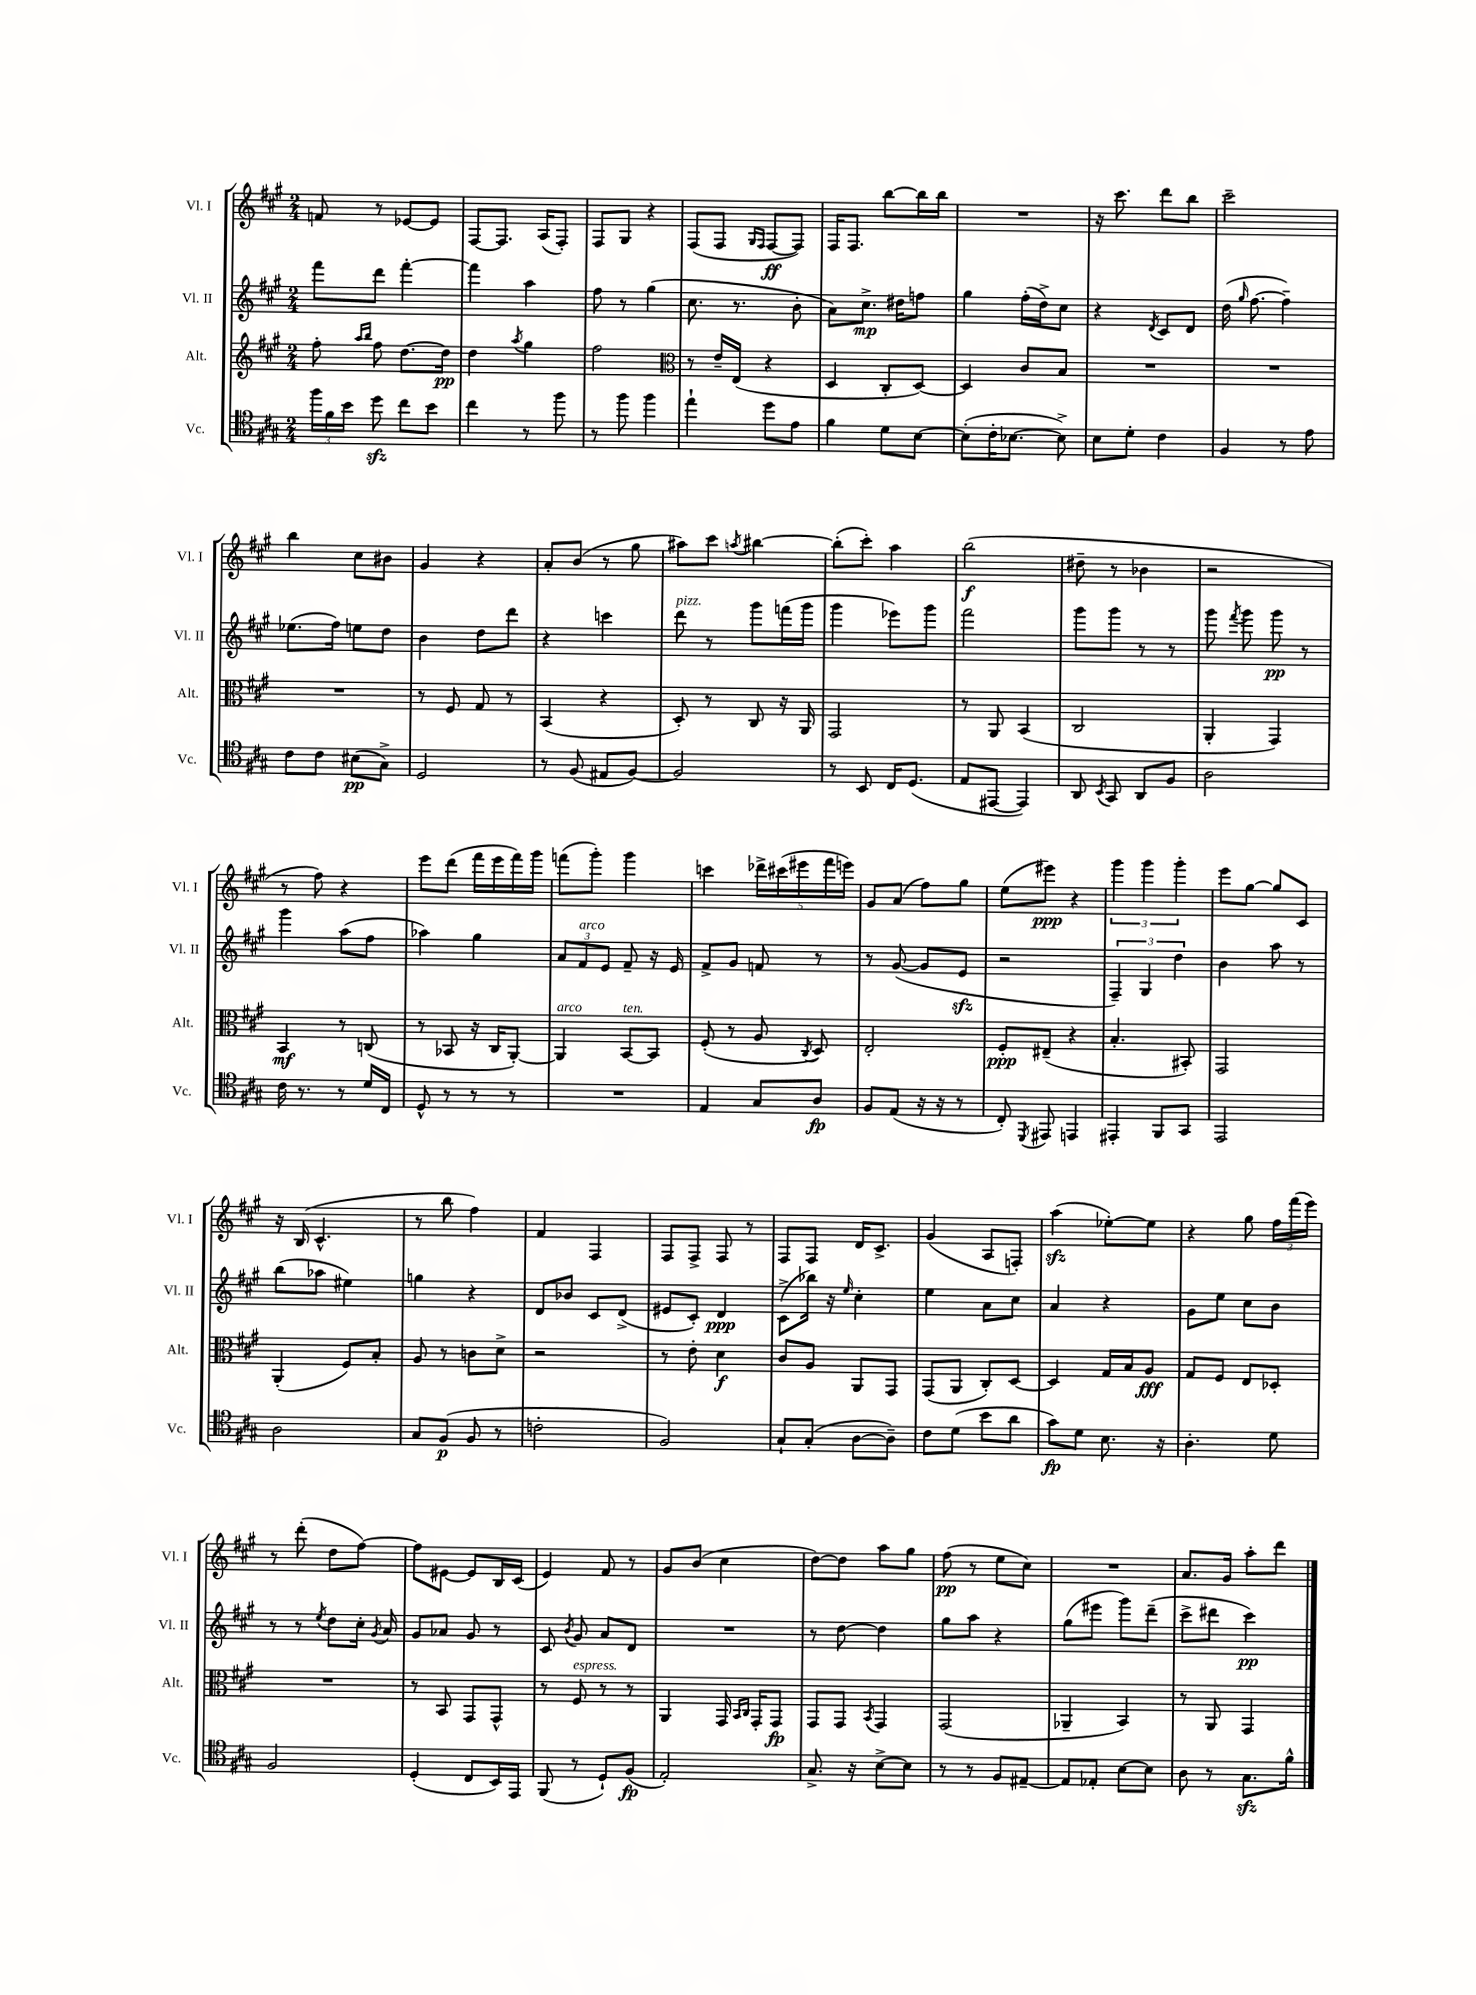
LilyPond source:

<<
\new StaffGroup <<
\new Staff = "s0" \with { instrumentName = "Vl. I" shortInstrumentName = "Vl. I" } {
    \clef treble \key a \major \numericTimeSignature \time 2/4
    \autoBeamOff f'8 r8 ees'8[~ ees'8] |
    fis8[~ fis8.] a16[( fis8]-.) |
    fis8[ gis8] r4 |
    fis8[( fis8] \grace { gis16[ fis16] } fis8[~\ff fis8]) |
    fis16[ fis8.] b''8[~ b''16 b''16] |
    R2 |
    r16 cis'''8. d'''8[ b''8] |
    cis'''2-- |
    b''4 cis''8[ bis'8] |
    gis'4 r4 |
    a'8[-. b'8]( r8 gis''8 |
    ais''8[) cis'''8] \acciaccatura { a''8 } bis''4~ |
    bis''8[-.( cis'''8]-.) a''4 |
    b''2\f( |
    dis''8-- r8 bes'4 |
    r2 |
    r8 fis''8) r4 |
    e'''8[ d'''8]( fis'''16[ e'''16 fis'''16) gis'''16] |
    f'''8[( gis'''8]-.) gis'''4 |
    c'''4 \tuplet 5/4 { des'''16[-> cis'''16( eis'''16 fis'''16 e'''16]) } |
    gis'8[ a'8]( fis''8[) gis''8] |
    e''8[( eis'''8]\ppp) r4 |
    \tuplet 3/2 { gis'''4 gis'''4 gis'''4-. } |
    e'''8[ gis''8]~ gis''8[ cis'8] |
    r16 b16( cis'4.-^ |
    r8 b''8 fis''4) |
    fis'4 fis4 |
    fis8[ fis8]-> fis8 r8 |
    fis8[ fis8] d'16[ cis'8.]-> |
    gis'4( a8[ f8]-.) |
    a''4\sfz( ees''8[~-.) ees''8] |
    r4 gis''8 \tuplet 3/2 { fis''16[ fis'''16( e'''16]) } |
    r8 d'''8-.( d''8[ fis''8]~) |
    fis''8[ eis'8]~ eis'8[ b16 cis'16]( |
    e'4) fis'8 r8 |
    gis'8[ b'8]( cis''4 |
    d''8[~) d''8] a''8[ gis''8] |
    fis''8\pp( r8 e''8[ cis''8]) |
    R2 |
    a'8.[ gis'16] a''8[-. d'''8] \bar "|." |
}
\new Staff = "s1" \with { instrumentName = "Vl. II" shortInstrumentName = "Vl. II" } {
    \clef treble \key a \major \numericTimeSignature \time 2/4
    \autoBeamOff fis'''8[ d'''8] fis'''4~-. |
    fis'''4 a''4 |
    fis''8 r8 gis''4( |
    cis''8. r8. b'8-. |
    a'8[) cis''8.]->\mp dis''16[ f''8] |
    gis''4 fis''16[-.( d''16->) cis''8] |
    r4 \acciaccatura { d'8 } cis'8[ d'8] |
    d''16( \grace { gis''16 } fis''8.~ fis''4--) |
    ees''8.[( fis''16]) e''8[ d''8] |
    b'4 d''8[ d'''8] |
    r4 c'''4 |
    d'''8^\markup { \italic "pizz." } r8 gis'''8[ f'''16( gis'''16] |
    gis'''4 ees'''8[) gis'''8] |
    fis'''2 |
    gis'''8[ gis'''8] r8 r8 |
    gis'''8 \acciaccatura { fis'''8 } gis'''8 gis'''8\pp r8 |
    gis'''4 a''8[( fis''8] |
    aes''4) gis''4 |
    \tuplet 3/2 { a'8[ fis'8^\markup { \italic "arco" } e'8] } fis'8-- r16 e'16 |
    fis'8[-> gis'8] f'8 r8 |
    r8 gis'8~( gis'8[ e'8]\sfz |
    r2 |
    \tuplet 3/2 { fis4--) gis4 d''4 } |
    b'4 a''8 r8 |
    b''8[( aes''8] eis''4) |
    g''4 r4 |
    d'8[ bes'8] cis'8[ d'8]->( |
    eis'8[ cis'8]-.) d'4\ppp |
    cis'8[->( bes''16]) r16 \grace { e''16 } cis''4-. |
    e''4 a'8[ cis''8] |
    a'4 r4 |
    gis'8[ e''8] cis''8[ b'8] |
    r8 r8 \acciaccatura { e''8 } d''8[ cis''16]-. \acciaccatura { gis'8 } a'16 |
    gis'8[ aes'8] gis'8 r8 |
    cis'8 \acciaccatura { b'8 } gis'8 a'8[ d'8] |
    R2 |
    r8 d''8~ d''4 |
    gis''8[ a''8] r4 |
    gis''8[( eis'''8] gis'''8[) d'''8]--( |
    cis'''8[-> dis'''8] cis'''4\pp) \bar "|." |
}
\new Staff = "s2" \with { instrumentName = "Alt." shortInstrumentName = "Alt." } {
    \clef treble \key a \major \numericTimeSignature \time 2/4
    \autoBeamOff fis''8-. \grace { a''16[ b''16] } fis''8 d''8.[~ d''16]\pp |
    d''4 \acciaccatura { a''8 } gis''4 |
    fis''2 |
    \clef alto r8 e'16[-- e16]( r4 |
    d4 cis8[-. d8]~) |
    d4 cis'8[ b8] |
    R2 |
    R2 |
    R2 |
    r8 fis8 gis8 r8 |
    b,4( r4 |
    d8-.) r8 cis8 r16 a,16 |
    gis,2 |
    r8 a,8 b,4( |
    cis2 |
    a,4-. gis,4) |
    b,4\mf r8 c8( |
    r8 bes,8 r16 cis16[ a,8]~-.) |
    a,4^\markup { \italic "arco" } b,8[~^\markup { \italic "ten." } b,8] |
    fis8-.( r8 a8 \acciaccatura { cis8 } d8) |
    e2-. |
    fis8[-.\ppp eis8]--( r4 |
    b4.-. bis,8-.) |
    gis,2 |
    a,4-.( fis8[) b8]-. |
    a8 r8 c'8[ d'8]-> |
    r2 |
    r8 e'8-. d'4\f |
    cis'8[ a8] a,8[ gis,8] |
    gis,8[( a,8] cis8[-.) d8]~ |
    d4 gis16[ b16 a8]\fff |
    gis8[ fis8] e8[ des8]-. |
    R2 |
    r8 b,8 gis,8[ gis,8]-^ |
    r8 fis8^\markup { \italic "espress." } r8 r8 |
    a,4 gis,16 \grace { b,16[ cis16] } gis,16[-. gis,8]\fp |
    gis,8[ gis,8] \acciaccatura { b,8 } gis,4 |
    gis,2( |
    aes,4-- b,4) |
    r8 a,8 gis,4 \bar "|." |
}
\new Staff = "s3" \with { instrumentName = "Vc." shortInstrumentName = "Vc." } {
    \clef tenor \key a \major \numericTimeSignature \time 2/4
    \autoBeamOff \tuplet 3/2 { fis''16[ fis'16 b'16] } d''8\sfz cis''8[ b'8] |
    cis''4 r8 fis''8 |
    r8 fis''8 fis''4 |
    e''4-! d''8[ e'8] |
    fis'4 d'8[ b8]~ |
    b8[-.( cis'16-. bes8.]~ bes8->) |
    b8[ d'8]-. cis'4 |
    fis4 r8 e'8 |
    cis'8[ cis'8] bis8[\pp( gis8]->) |
    d2 |
    r8 fis8( eis8[ fis8]~) |
    fis2 |
    r8 b,8 cis16[ d8.]( |
    e8[ eis,8]~ eis,4) |
    a,8 \acciaccatura { b,8 } gis,8 a,8[ fis8] |
    a2 |
    cis'16 r8. r8 d'16[ cis16] |
    d8-^ r8 r8 r8 |
    R2 |
    e4 gis8[ a8]\fp |
    fis8[ e8]( r16 r16 r8 |
    cis8-.) \acciaccatura { d,8 } eis,8 e,4 |
    eis,4-. fis,8[ gis,8] |
    e,2 |
    a2 |
    gis8[ fis8]\p( fis8 r8 |
    c'2-. |
    fis2) |
    gis8[-! gis8]-.( a8[~ a8]--) |
    cis'8[ d'8]( b'8[ a'8] |
    gis'8[\fp) d'8] b8. r16 |
    a4.-. d'8 |
    fis2 |
    d4-.( cis8[ b,16) e,16] |
    fis,8( r8 d8[-!) fis8]\fp( |
    e2-.) |
    gis8.-> r16 b8[~-> b8] |
    r8 r8 fis8[ eis8]~-- |
    eis8[ ees8]-. b8[~ b8] |
    a8 r8 gis8.[\sfz fis'16]-^ \bar "|." |
}
>>
>>
\layout { \context { \Score \remove "Bar_number_engraver" } }
